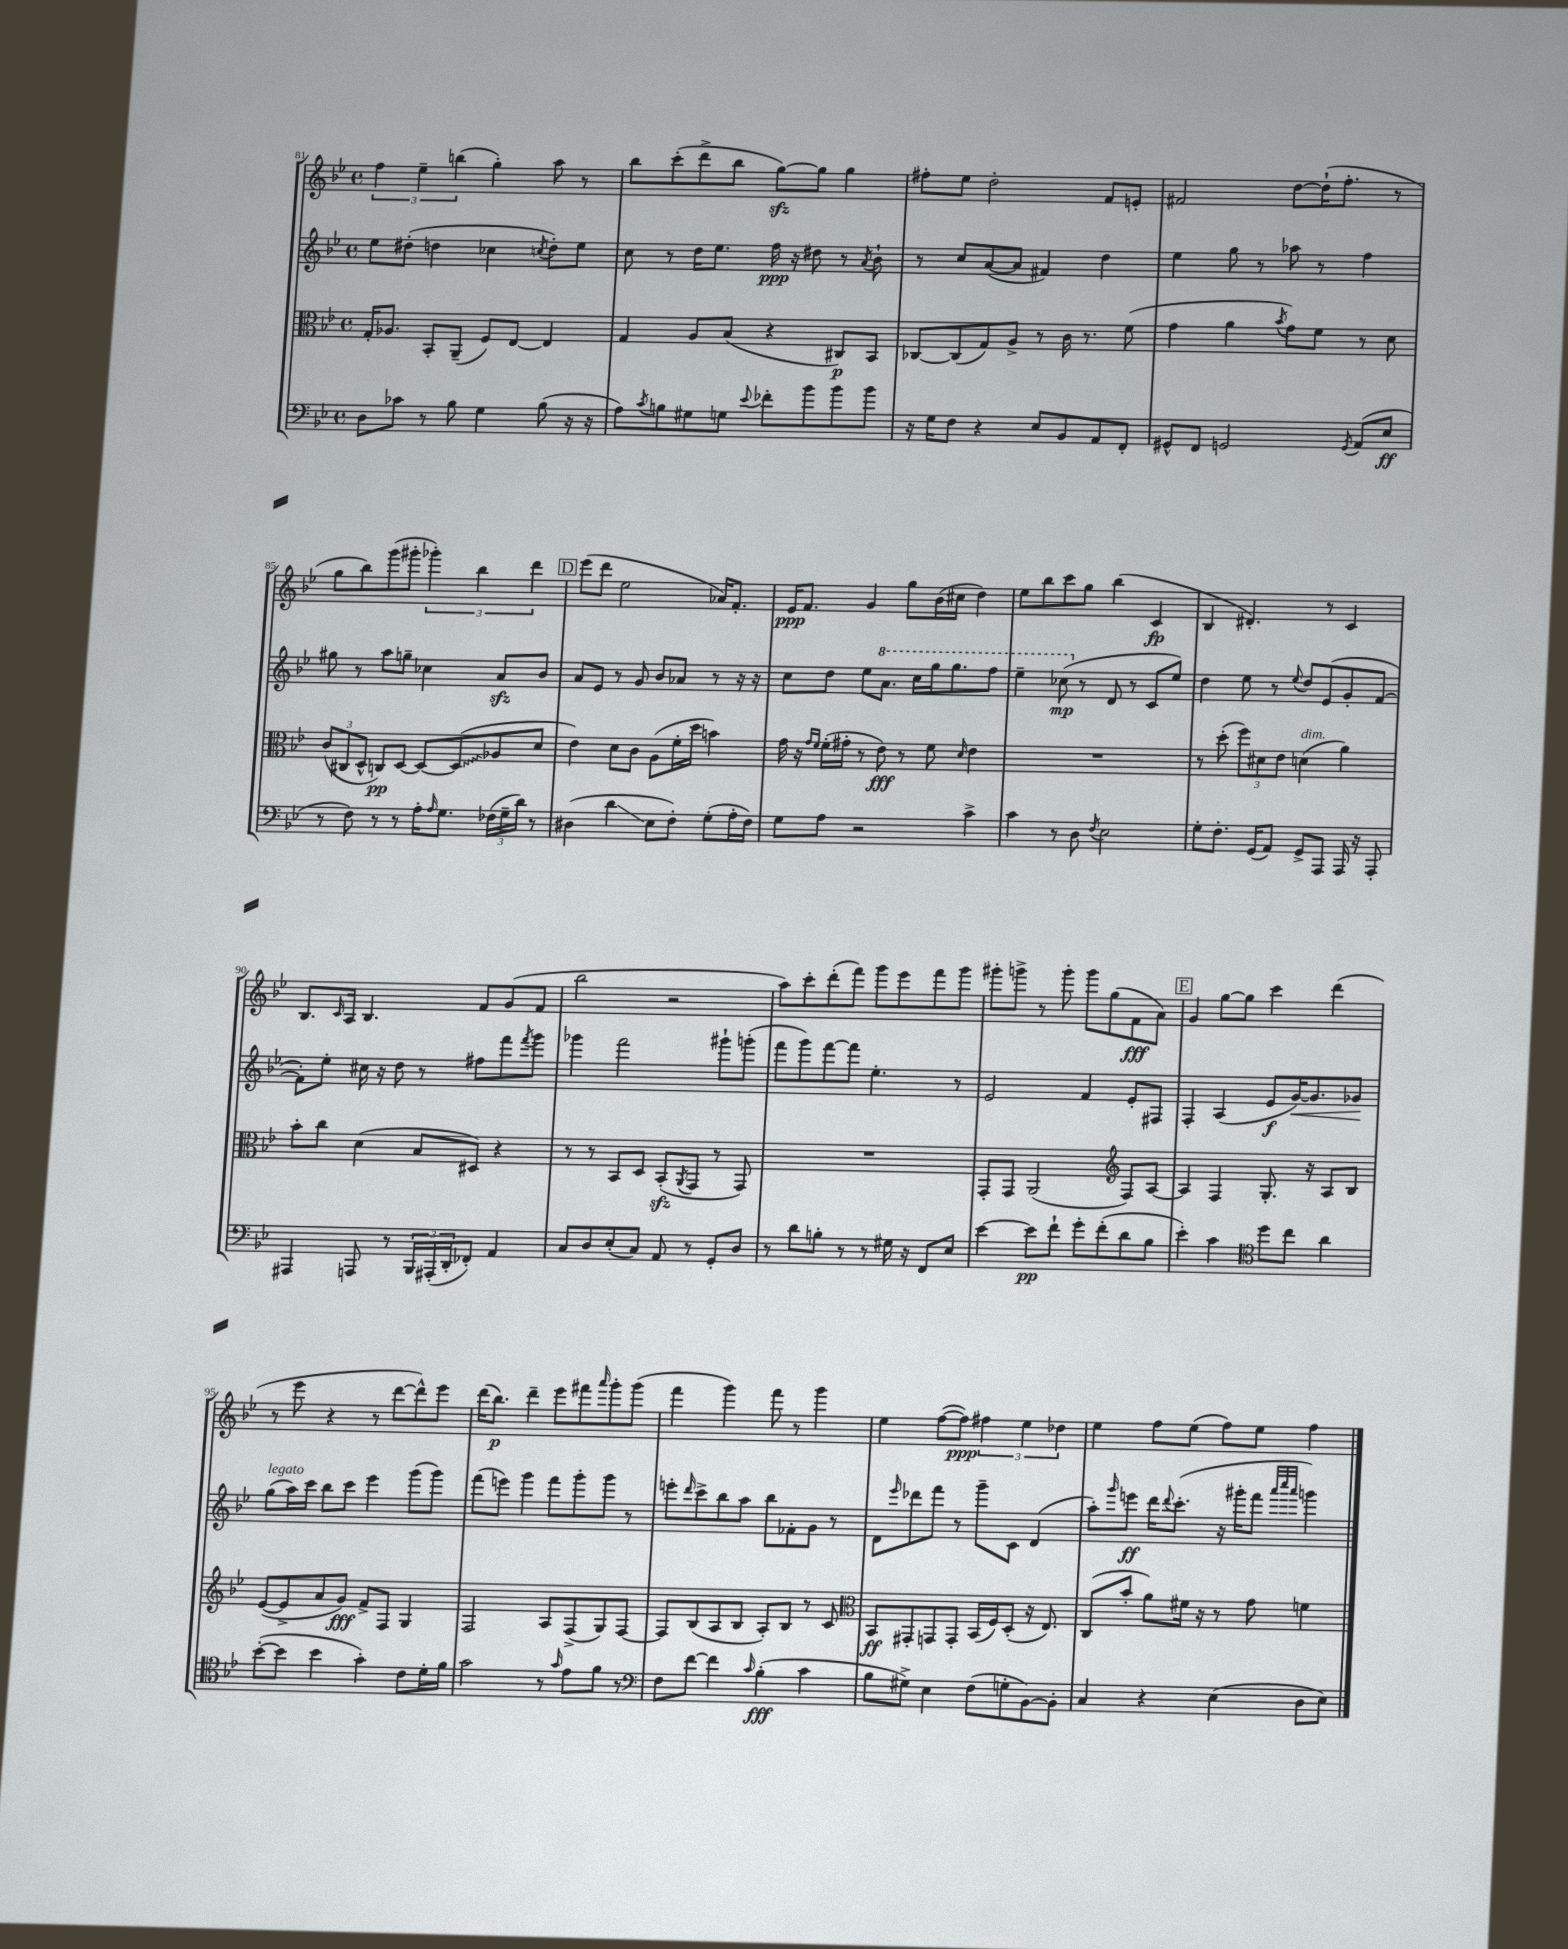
<<
\new StaffGroup <<
\new Staff = "s0" {
    \clef treble \key bes \major \defaultTimeSignature \time 4/4
    \tuplet 3/2 { f''4 ees''4-- b''4( } g''4-.) a''8 r8 |
    bes''8 c'''8-.( d'''8-> bes''8 g''8~\sfz) g''8 g''4 |
    fis''8-. ees''8 d''2-. f'8 e'8-. |
    fis'2 d''8~ d''16-!( f''8.-. r8 |
    g''8 bes''8) g'''8( gis'''8-. \tuplet 3/2 { ges'''4-.) bes''4 d'''4 } |
    \mark \markup { \box "D" } ees'''8( d'''8 ees''2 aes'16) f'8.-. |
    ees'16\ppp f'8. g'4 g''8 bes'16( cis''16 d''4) |
    ees''8 bes''8 c'''8 g''8 bes''4( c'4\fp |
    bes4 dis'4.-.) r8 c'4 |
    bes8. \grace { c'16 } a16 bes4. f'8 g'8( f'8 |
    bes''2 r2 |
    a''8) c'''8-. d'''8-.( f'''8) g'''8 ees'''8 f'''8 g'''8 |
    gis'''8-. g'''8-> r8 g'''8-. g'''8 g''8( f'8\fff a'8) |
    \mark \markup { \box "E" } g'4 g''8~ g''8 c'''4 d'''4( |
    r8 ees'''8 r4 r8 d'''8~ d'''8-^) ees'''8 |
    d'''16( bes''8.\p) d'''4-- ees'''8 fis'''8 \grace { a'''16 } g'''8-. g'''8( |
    f'''4 g'''4) f'''8 r8 g'''4 |
    ees''4 f''8~( f''8\ppp) \tuplet 3/2 { fis''4 ees''4 des''4 } |
    ees''4 f''8 ees''8( f''8) ees''8 f''4 \bar "|." |
}
\new Staff = "s1" {
    \clef treble \key bes \major \defaultTimeSignature \time 4/4
    ees''8 dis''8-.( d''4 ces''4 \acciaccatura { c''8 } d''8-.) ees''8 |
    c''8 r8 d''16 ees''8. f''16\ppp r16 dis''8 r8 \acciaccatura { a'8 } bes'8-! |
    r8 c''8 a'8~( a'8 fis'4) d''4 |
    ees''4 g''8 r8 aes''8 r8 f''4 |
    gis''8 r8 a''8 g''8-- ces''4 a'8\sfz bes'8 |
    \mark \markup { \box "D" } a'8 ees'8 r8 g'8 bes'8 aes'8 r8 r16 r16 |
    c''8 d''8 ees''8 \ottava #1 a''8. c'''16 g'''16 g'''8. f'''8 |
    ees'''4-- ces'''8\mp( \ottava #0 r8 d'8 r8 c'8 ees''8) |
    d''4 ees''8 r8 \appoggiatura { ees''8 } d''8 ees'8( g'8-. f'8~ |
    f'8-.) ees''8-. cis''16 r16 d''8 r8 fis''8 f'''8 \acciaccatura { f'''8 } g'''8 |
    ges'''4 f'''2 gis'''8-! g'''8-.( |
    f'''8 g'''8) f'''8~ f'''8 ees''4.-. r8 |
    ees'2 f'4 ees'8-. fis8 |
    \mark \markup { \box "E" } f4-. a4( ees'8\f g'16~\<) g'8. ges'8\! |
    g''8^\markup { \italic "legato" }( a''16) c'''16 bes''8 c'''8 ees'''4 g'''8( g'''8) |
    f'''8( e'''8) g'''4 f'''8 g'''8-. g'''8 r8 |
    e'''8-. \grace { d'''16 } c'''8-> bes''8 a''8 bes''8 fes'8-. g'8 r8 |
    d'8 \grace { ees'''16 } des'''8 f'''8 r8 g'''8-- c'8 d'4( |
    a''8-.) \grace { g'''16 } e'''8\ff d'''16 \appoggiatura { d'''8 } c'''8.-.( r16 gis'''16-. f'''8 \grace { a'''32 c''''32 a'''32 } g'''4) \bar "|." |
}
\new Staff = "s2" {
    \clef alto \key bes \major \defaultTimeSignature \time 4/4
    g16-. aes8. bes,8-. a,8--( f8) ees8~ ees4 |
    g4 a8 bes8( r4 cis8\p) bes,8 |
    ces8~ ces8( g8) a8-> r8 c'16 r8. f'8( |
    g'4 a'4 \acciaccatura { bes'8 } g'8) f'8 r8 d'8 |
    \tuplet 3/2 { c'8( cis8 d8-^ } c8\pp) d8~ d8~ \once \override Glissando.style = #'zigzag d8\glissando( aes8 d'8 |
    \mark \markup { \box "D" } ees'4) d'8 c'8 a8( f'16-. d''16 b'4) |
    g'16 r16 \grace { g'16 f'16 } f'16-.( gis'16-. r8 ees'8\fff) r8 f'8 \grace { d'16 } ees'4 |
    R1 |
    r8 d''8-.( \tuplet 3/2 { f''8) dis'8 ees'8 } d'4^\markup { \italic "dim." }( a'4) |
    bes'8-. c''8 d'4( bes8 dis8) r4 |
    r8 r8 bes,8 d8 bes,8-.\sfz( \acciaccatura { a,8 } g,8 r8 g,8) |
    R1 |
    g,8-. g,8 a,2( \clef treble f8) a8~ |
    \mark \markup { \box "E" } a4 f4 g8.-. r16 a8 bes8 |
    ees'8~( ees'8-> a'8 g'8\fff) f'8-> f8 g4 |
    f2 a8 f8->( g8) f8~ |
    f8 bes8( a8 bes8 a8-.) bes8 r8 c'8 |
    \clef alto bes,8\ff gis,8-. g,8 g,8-. bes,16( f16) d8-.( r16 ees8.) |
    c8( bes'8-. a'8) fis'16 r16 r8 g'8 f'4 \bar "|." |
}
\new Staff = "s3" {
    \clef bass \key bes \major \defaultTimeSignature \time 4/4
    d8 ces'8 r8 bes8 g4 bes8( r16 r16 |
    a8) \acciaccatura { c'8 } b8 gis8 g8 \appoggiatura { ees'8 } fes'8-. bes'8 bes'8 bes'8 |
    r16 g16 f8 r4 ees8 bes,8 a,8 f,8-. |
    gis,8-^ f,8 g,2 \acciaccatura { g,8 } a,8( ees8\ff |
    r8 f8) r8 r8 a16-. \grace { a16 } g8. \tuplet 3/2 { fes16( g16-- d'16) } r8 |
    \mark \markup { \box "D" } dis4( d'4\glissando ees8 f8-.) g8-.( a16-. f16) |
    g8 a8 r2 c'4-> |
    c'4 r8 d8 \acciaccatura { f8 } ees2 |
    g8-. f8.-. g,16( a,8) g,8-> a,,8 a,,16 r16 a,,8-. |
    ais,,4 a,,8 r8 \tuplet 3/2 { bes,,16 ais,,16-.( d,16-. } fes,8-.) a,4 |
    c8 d8 ees8-.( c8) a,8 r8 g,8-. d8 |
    r8 d'8 b8-. r8 r8 gis16 r16 f,8 ees8 |
    ees'4~ ees'8\pp f'8-! g'8-. f'8-.( d'8 bes8 |
    \mark \markup { \box "E" } ees'4-.) c'4 \clef tenor d''8 c''8 a'4 |
    bes'8~-.( bes'8 bes'4 g'4-.) c'8 d'16-. f'16 |
    g'2 r8 \grace { g'16 } ees'8 f'8 r8 |
    \clef bass f8 f'8~ f'4 \grace { c'16 } bes4-.\fff( c'4 |
    bes8 gis8->) ees4 f8( g8-. bes,8~) bes,8-. |
    c4 r4 ees4( d8 ees8) \bar "|." |
}
>>
>>
\layout { \context { \Score currentBarNumber = #81 } }
